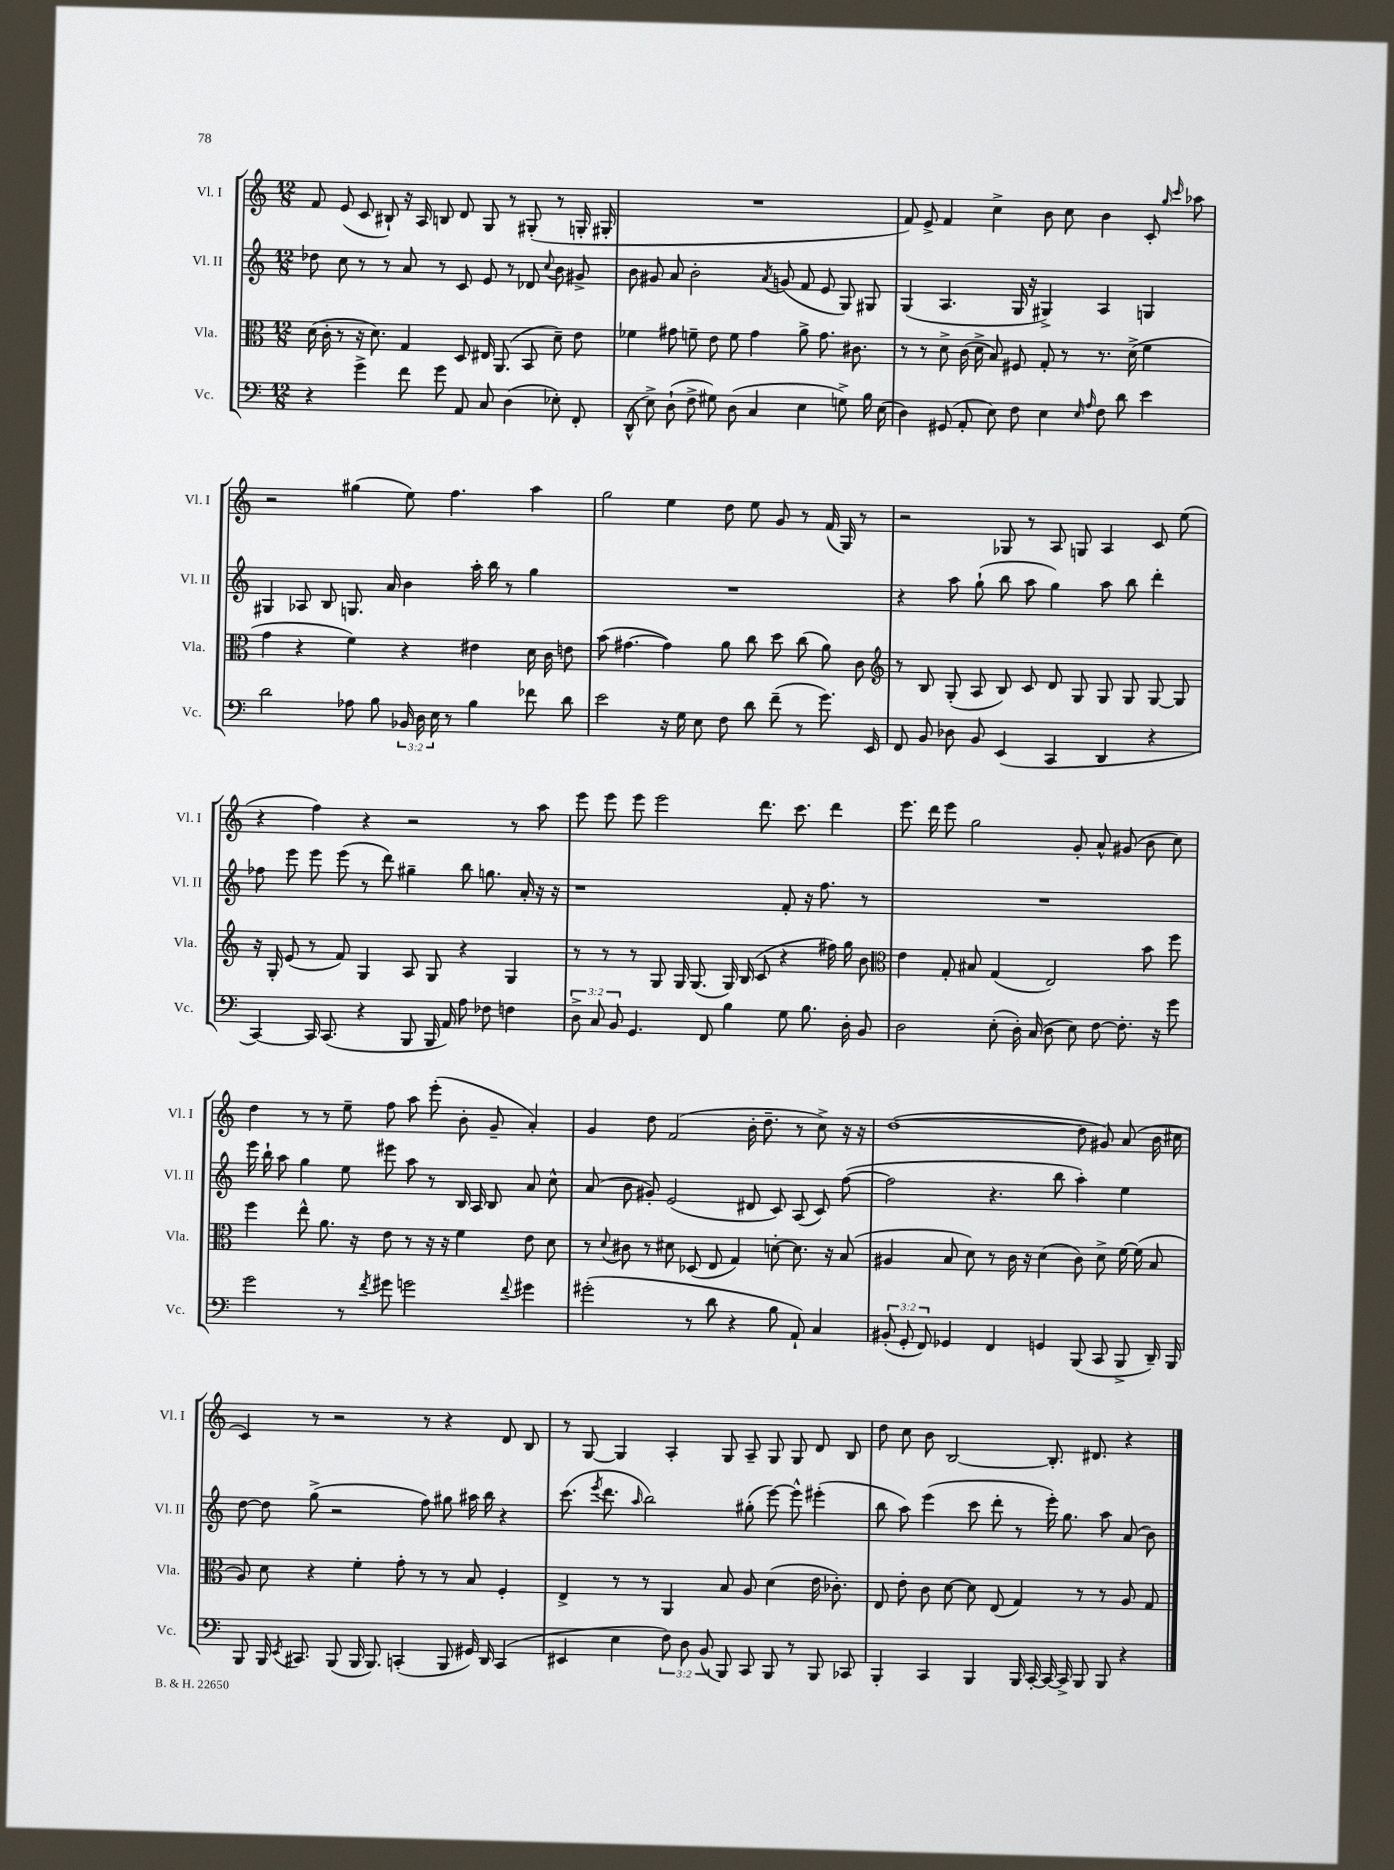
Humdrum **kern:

**kern	**kern	**kern	**kern
*staff4	*staff3	*staff2	*staff1
*clefF4	*clefC3	*clefG2	*clefG2
*k[]	*k[]	*k[]	*k[]
*M12/8	*M12/8	*M12/8	*M12/8
4r	(16d\	8dd-\	8f/
.	16c'\	.	.
.	8r	8cc\	(8e/
4g^\	16r	8r	8c/
.	8.d\)	.	.
.	.	8r	8B#`/)
8f\	4G/	8a/	16r
.	.	.	16A/
8g\	.	8r	8B/
8AA/	8D/	8c/	8d/
8C/	16E#/	8e/	8G/
.	(8.AA/	.	.
(4D\	.	8r	8r
.	8BB/	8d-/	(8G#'/
.	.	8qqcc/	.
8E-'\)	8d~\)	8b\	8r
8FF'/	8e\	8g#^/	16G'/
.	.	.	16G#'/
=	=	=	=
(8DD^^/	4f-\	8b\	1.r
8E^\)	.	8g#/	.
(8D`\	8g#\	8a/	.
8F^\	8f~\	2b'\	.
8G#\)	8e\	.	.
(8D\	8f\	.	.
4C/	4g#\	.	.
.	.	8qa/	.
.	.	(8g/	.
4E\	8a^\	8f/	.
.	8.g#\	8e/	.
8G^\)	.	8G/)	.
.	8.c#\	.	.
16B\	.	8G#/	.
(16E\	.	.	.
=	=	=	=
4D\)	8r	(4G/	8f/)
.	8r	.	8e^/
(8GG#/	8d^\	4.A/	4f/
8AA'/	(16c\	.	.
.	16d^\	.	.
8E\)	8B/)	.	4cc^\
8F\	8F#/	16G/	.
.	.	16r	.
4E\	8G'/	4G#^/)	8b\
.	8r	.	8cc\
16qqE/	.	.	.
16qqA/	.	.	.
8F\	8.r	4A/	4b\
8d\	.	.	.
.	(16d^\	.	.
4e\	4f\	4G/	8c'/
.	.	.	16qqgg/
.	.	.	16qqccc/
.	.	.	8aa-\
=	=	=	=
2d\	4g\	4G#/	2r
.	4r	8A-/	.
.	.	8B/	.
8A-\	4f\)	8.G/	(4gg#\
8B\	.	.	.
.	.	16a/	.
24BB-/	4r	4b\	8ee\)
24D\	.	.	.
24E\	.	.	.
8r	.	.	4.ff\
4B\	4e#\	16aa'\	.
.	.	16bb\	.
.	.	8r	.
8f-\	16d\	4gg\	4aa\
.	16c\	.	.
8d\	8e\	.	.
=	=	=	=
2e\	(8b\	1.r	2gg\
.	[4.g#\	.	.
16r	4g#\])	.	4ee\
16G\	.	.	.
8E\	.	.	.
8F\	8a\	.	8dd\
8d\	8cc\	.	8ee\
(8f~\	8dd\	.	8g/
8r	(8cc\	.	8r
8.g\)	8a\)	.	(16f/
.	.	.	16G/)
.	8c\	.	8r
16EE/	.	.	.
=	=	=	=
*	*clefG2	*	*
8FF/	8r	4r	2r
8BB/	8B/	.	.
8D-\	(8G'/	8aa\	.
8BB/	8A/	(8gg`\	.
(4EE/	8B/)	8bb\	8G-/
.	8c/	8aa\	8r
4CC/	8d/	4gg\)	8A/
.	8G/	.	8G/
4DD/	8G/	8aa\	4A/
.	8G/	8bb\	.
4r	[8G/	4ddd'\	8c/
.	8G/]	.	(8ee\
=	=	=	=
[4CC/)	16r	8ff-\	4r
.	16G'/	.	.
.	(8e/	8eee\	.
16CC/]	8r	8eee\	4ff\)
(8.CC/	.	.	.
.	8f/)	(8eee\	.
4r	4G/	8r	4r
.	.	8ddd\)	.
8BBB/	8A/	4gg#~\	2r
16BBB/	8G/	.	.
16AA/)	.	.	.
8A\	4r	8bb\	.
8F-\	.	8.gg\	.
4F\	4G/	.	8r
.	.	16a'/	.
.	.	16r	8aa\
.	.	16r	.
=	=	=	=
12D^\	8r	1r	8eee\
12C/	.	.	.
.	8r	.	8eee\
12BB/	.	.	.
4.GG/	8r	.	8eee\
.	8G/	.	2eee\
.	16G/	.	.
.	(8.G/	.	.
8FF/	.	.	.
4B\	16G/)	.	.
.	(16B/	.	.
.	8c/	.	8.ddd\
8G\	4r	8f'/	.
.	.	.	8.ccc\
8.B\	.	16r	.
.	.	8.ff\	.
.	16ff#\)	.	4ddd\
16D'\	16gg\	.	.
8BB/	8b\	8r	.
=	=	=	=
*	*clefC3	*	*
2D\	4e\	1.r	8.eee\
.	.	.	16ddd\
.	8G'/	.	8eee\
.	8B#/	.	2gg\
(8E'\	(4G/	.	.
16D'\)	.	.	.
(16C/	.	.	.
8D\	2E/)	.	.
8E\)	.	.	8g'/
[8F\	.	.	8a^^/
8.F'\]	.	.	(8g#/
.	8b\	.	8b\
16r	.	.	.
8g\	8ff\	.	8cc\)
=	=	=	=
2g\	4ff\	16eee\	4dd\
.	.	16bb`\	.
.	.	8aa\	.
.	8ee^^\	4gg\	8r
.	8.a\	.	8r
8r	.	8ee\	8ee~\
.	16r	.	.
8qf/	.	.	.
8g#\	8e\	8eee#\	8ff\
2g\	8r	8aa\	8aa\
.	16r	8r	(8eee'\
.	16r	.	.
.	4f\	16B/	8b'\
.	.	16A/	.
.	.	8B/	8g~/
8qqf/	.	.	.
4g#\	8e\	8a/	4a'/)
.	8d\	8cc^^\	.
=	=	=	=
(2g#'\	8r	(8a/	4g/
.	8qqd/	.	.
.	8c#\	8b\	.
.	8r	8g#'/)	8dd\
.	8d#\	(2e/	(2f/
8r	(8D-/	.	.
8d\	8E/	.	.
4r	4G/)	.	.
.	.	8d#/	16b'\
.	.	.	8.dd~\
8B\	[8d'\	8c/)	.
8AA`/)	8.d\]	(8A/	8r
4C/	.	8c/)	8cc^\)
.	16r	.	.
.	(8B/	([8ff\	16r
.	.	.	16r
=	=	=	=
(12BB#'/	4A#/	2ff\]	([1dd
12GG'/	.	.	.
12FF/)	.	.	.
4GG-/	8B/	.	.
.	8d\)	.	.
4FF/	8r	4.r	.
.	16c\	.	.
.	16r	.	.
4GG/	(4d\	.	.
.	.	8bb\	.
(8BBB/	8c\)	4aa'\)	8dd\]
8CC/	8d^\	.	8g#/)
8BBB^/	[16f\	4ee\	(8a/
.	(16f\]	.	.
16DD~/)	8B/	.	16b\
16BBB/	.	.	16cc#\
=	=	=	=
8BBB/	8A/)	[8dd\	4c/)
16BBB/	8d\	8dd\]	.
8qEE/	.	.	.
8.CC#/	.	.	.
.	4r	(8gg^\	8r
(8BBB/	.	2r	2r
16BBB/	4f'\	.	.
8.BBB/)	.	.	.
(4CC'/	8g'\	.	.
.	8r	8ff\)	8r
8BBB/	8r	8gg#\	4r
16GG#/)	8B/	16aa#\	.
16DD/	.	16bb\	.
(4CC/	4F'/	4r	8d/
.	.	.	8B/
=	=	=	=
4EE#/	4E^/	(8.ccc\	8r
.	.	.	[8G/
.	.	8qeee/	.
.	.	8.ddd\	.
4E\	8r	.	4G/]
.	.	16qqaa/	.
.	8r	2bb\)	.
12F\)	4AA/	.	4A'/
12D\	.	.	.
(12BB/	.	.	.
8BBB/)	8B/	.	8G/
8CC/	8A/	(8gg#'\	8A~/
8BBB/	(4d\	[8eee\)	8G/
8r	.	8eee^^\]	8G/
8BBB/	16e\	(4eee#'\	8d/
.	8.c-'\)	.	.
8CC-/	.	.	8B/
=	=	=	=
4BBB'/	8E/	8bb\	8dd\
.	8e'\	8aa\)	8cc\
4CC/	8c\	(4eee\	8b\
.	[8d\	.	[2B/
4BBB/	8d\]	8ccc\	.
.	(8E/	8ddd'\	.
16BBB/	4G/)	8r	.
[16CC'/	.	.	.
16CC/_	.	16eee'\)	8.B'/]
16CC^/]	.	8.gg\	.
8BBB/	8r	.	.
.	.	.	8.d#/
8BBB/	8r	8aa\	.
4r	8A/	(8a/	4r
.	8G/	8b\)	.
==	==	==	==
*-	*-	*-	*-
